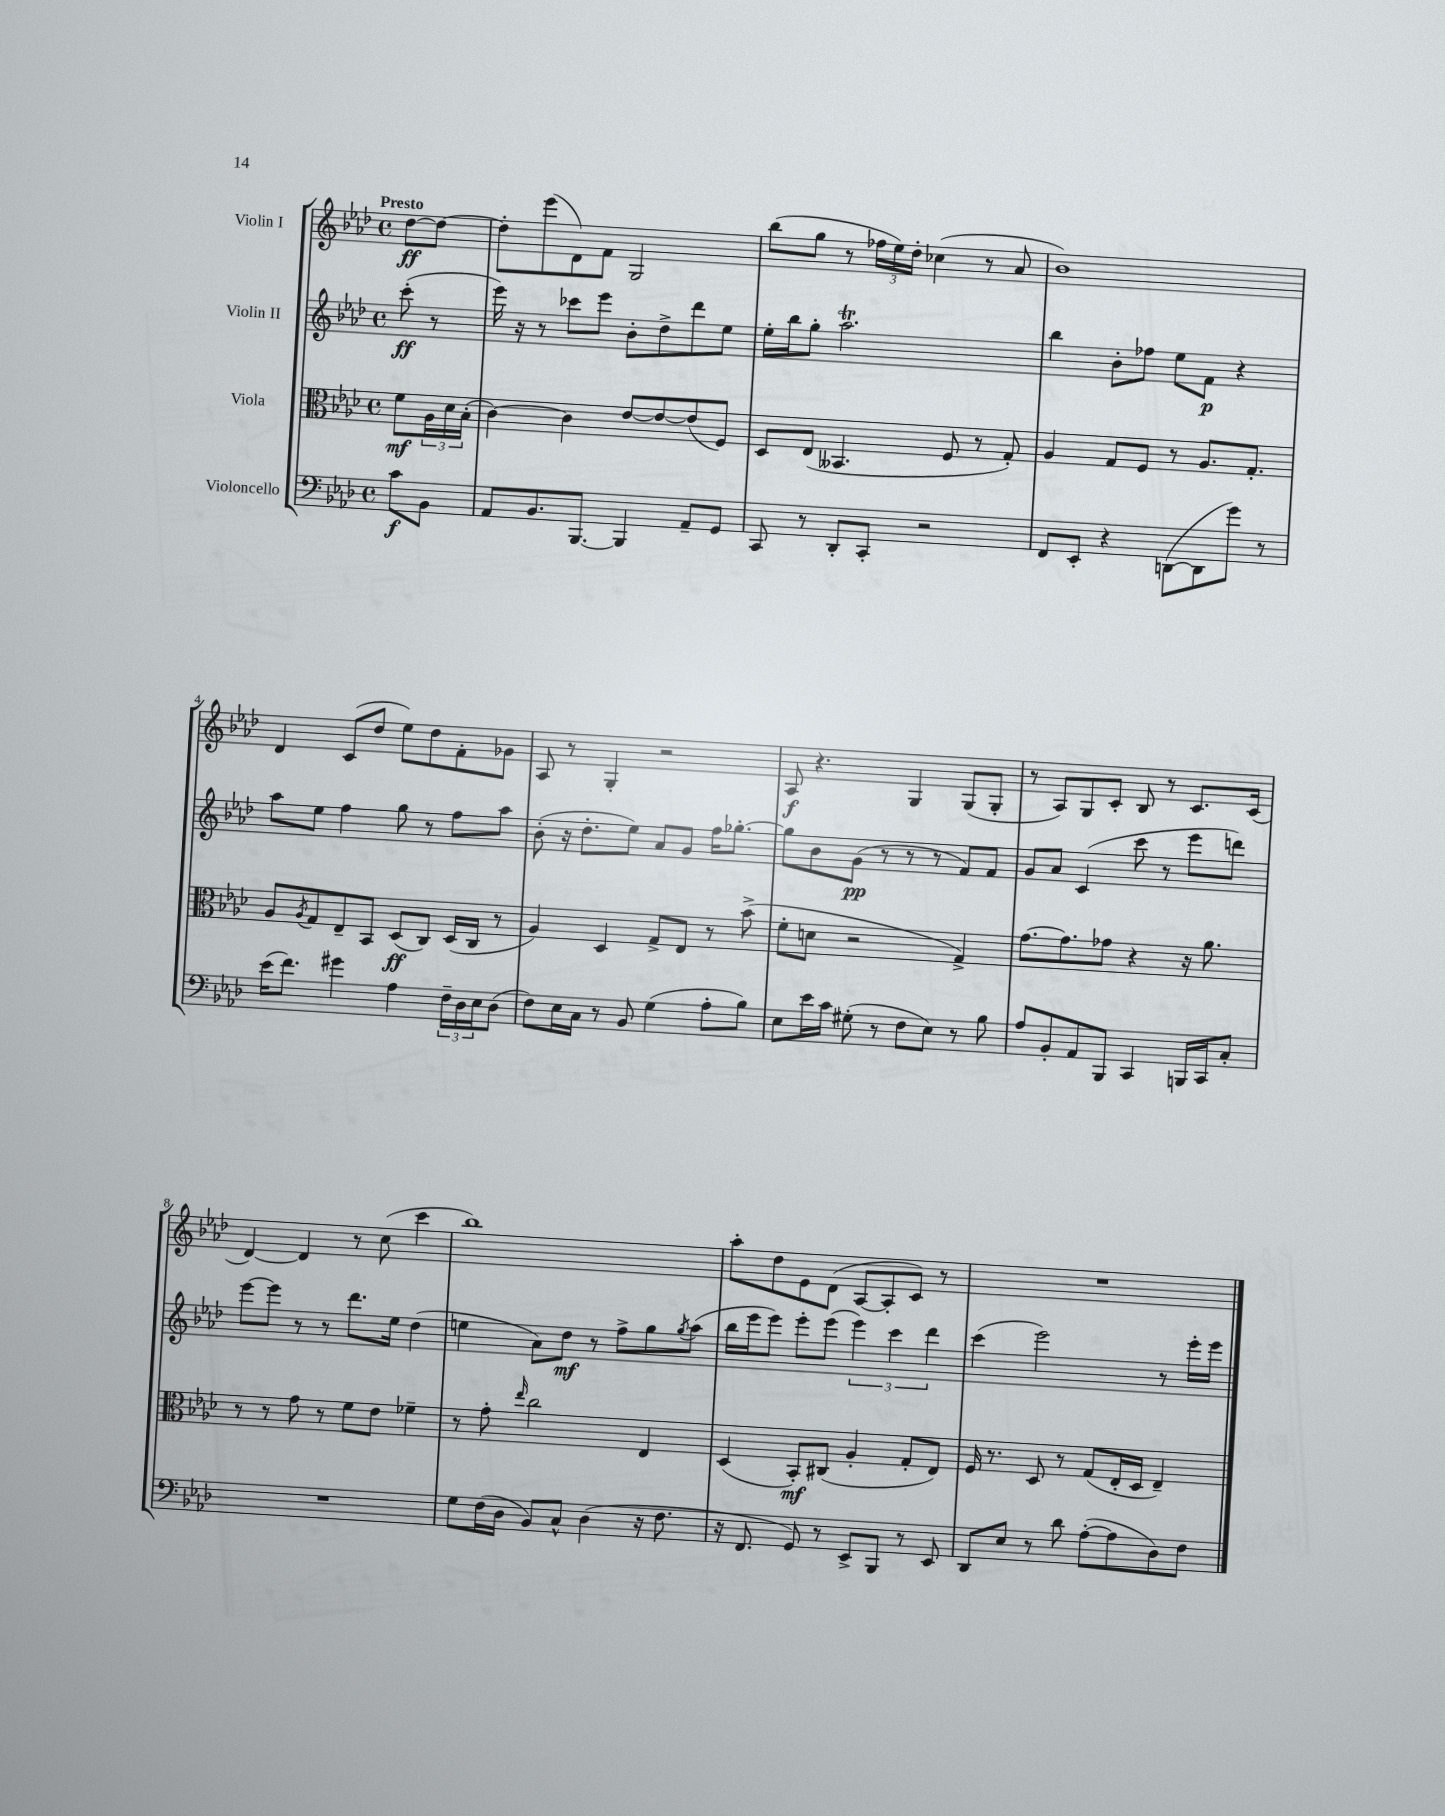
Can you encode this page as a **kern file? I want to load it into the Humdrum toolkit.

**kern	**kern	**kern	**kern
*staff4	*staff3	*staff2	*staff1
*clefF4	*clefC3	*clefG2	*clefG2
*k[b-e-a-d-]	*k[b-e-a-d-]	*k[b-e-a-d-]	*k[b-e-a-d-]
*M4/4	*M4/4	*M4/4	*M4/4
*met(c)	*met(c)	*met(c)	*met(c)
8c\L	8f\L	(8ccc'\	[8dd-\L
8BB-\J	24A-\L	8r	8dd-\_J
.	24d-\	.	.
.	(24B-'\JJ	.	.
=	=	=	=
8AA-/L	[4c\)	16eee-\)	8dd-'\]L
.	.	16r	.
8.BB-/	.	8r	(8eee-\
.	4c\]	8ccc-\L	8d-\)
[8.BBB-/J	.	.	.
.	.	8eee-\J	8f\J
4BBB-/]	[8e-/L	8b-'\L	2G/
.	8e-/_	8dd-^\	.
8AA-~/L	(8e-/]	8ddd-\	.
8GG/J	8F/J)	8ee-\J	.
=	=	=	=
8CC/	8D-/L	16ee-'\LL	(8bb-\L
.	.	16bb-\J	.
8r	(8E-/J	8gg'\J	8gg\J
8DD-'/L	4.BB--/	2.aa-\	8r
8CC'/J	.	.	24ff-\LL
.	.	.	24ee-\)
.	.	.	24dd-'\JJ
2r	.	.	(4cc-\
.	8F/	.	.
.	8r	.	8r
.	8G'/)	.	8a-/
=	=	=	=
8FF/L	4A-/	4bb-\	1b-)
8EE-'/J	.	.	.
4r	8G/L	8b-'\L	.
.	8F/J	8ff-\J	.
([8DD\L	8r	8ee-\L	.
8DD\]	8.A-/L	8f\J	.
8g\J)	.	4r	.
.	8.G'/J	.	.
8r	.	.	.
=	=	=	=
(16e-\LK	8A-/L	8aa-\L	4d-/
8.f\J)	.	.	.
.	8qA-/	.	.
.	8G/	8ee-\J	.
4g#\	8E-~/	4ff\	(8c/L
.	8BB-/J	.	8dd-/J
4A-\	(8D-/L	8gg\	8ee-\L)
.	8C/J)	8r	8dd-\
24F~\LL	(16D-/LL	8ff\L	8f'\
24D-\	.	.	.
.	16C/JJ	.	.
24E-\J	.	.	.
(8D-\J	8r	8aa-\J	8g-\J
=	=	=	=
8F\L)	4A-/)	(8b-'\	8A-/
16E-\L	.	16r	8r
16C\JJ	.	8.dd-'\L	.
8r	4D-/	.	4G'/
8BB-/	.	8ee-\J)	.
(4G\	8G^/L	8a-/L	2r
.	8E-/J	8g/J	.
8A-'\L	8r	16ff\LK	.
.	.	[8.gg-'\J	.
8B-\J)	(8b-^\	.	.
=	=	=	=
8E-\L	8f'\L	8gg-\]L	8A-/
16e-\L	8d\J	8b-\	4.r
16c\JJ	.	.	.
(8G#'\	2r	(8g\J	.
8r	.	8r	.
8F\L	.	8r	4G/
8E-\J)	.	8r	.
8r	4G^/)	8f/L)	(8G/L
8B-\	.	8f/J	8G'/J
=	=	=	=
8A-/L	[8.g\L	8g/L	8r
8BB-'/	.	8a-/J	8A-/L)
.	8.g\]	.	.
8AA-/	.	(4c/	8G/
8BBB-/J	8g-\J	.	8c'/J
4CC/	4r	8ccc\	8B-/
.	.	8r	8r
16BBB/LL	16r	8eee-\L	8.c/L
16CC/J	8.a-\	.	.
8C'/J	.	8ddd\J)	.
.	.	.	(16c/Jk
=	=	=	=
1r	8r	[8eee-\L	[4d-/)
.	8r	8eee-\]J	.
.	8g\	8r	4d-/]
.	8r	8r	.
.	8f\L	8.ddd-\L	8r
.	8e-\J	.	(8cc\
.	.	16ee-\Jk	.
.	4f-~\	(4dd-\	4ccc\
=	=	=	=
8G\L	8r	4ee\	1bb-)
(16F\L	8g'\	.	.
16D-\JJ	.	.	.
.	16qqee-/	.	.
8BB-/L)	2cc\	8a-\L)	.
8C^^/J	.	8dd-\J	.
(4D-\	.	8r	.
.	.	8ff^\L	.
16r	4E-/	8gg\	.
8.F\	.	.	.
.	.	8qgg/	.
.	.	(8aa-\J	.
=	=	=	=
16r	(4D-/	16bb-\LL	8aa-'\L
8.FF/	.	16eee-\J	.
.	.	8eee-\J)	8dd-\
8GG/)	8BB-'/L)	8eee-'\L	8e-\
8r	(8C#/J	(8eee-\J	(8d-\J
8EE-^/L	4A-'/	6eee-\)	[8A-/L
8BBB-/J	.	.	8A-'/]
.	.	6ccc\	.
8r	8G'/L	.	8c/J)
.	.	6ddd-\	.
8EE-/	8E-/J)	.	8r
=	=	=	=
8DD-/L	16F/	(4ccc\	1r
.	8.r	.	.
8E-/J	.	.	.
8r	8D-/	2eee-\)	.
8d-\	8r	.	.
([8A-'\L	(8G/L	.	.
8A-\]	16E-'/L	.	.
.	16D-/JJ	.	.
8D-\)	4E-~/)	8r	.
8F\J	.	16eee-'\LL	.
.	.	16eee-\JJ	.
==	==	==	==
*-	*-	*-	*-
